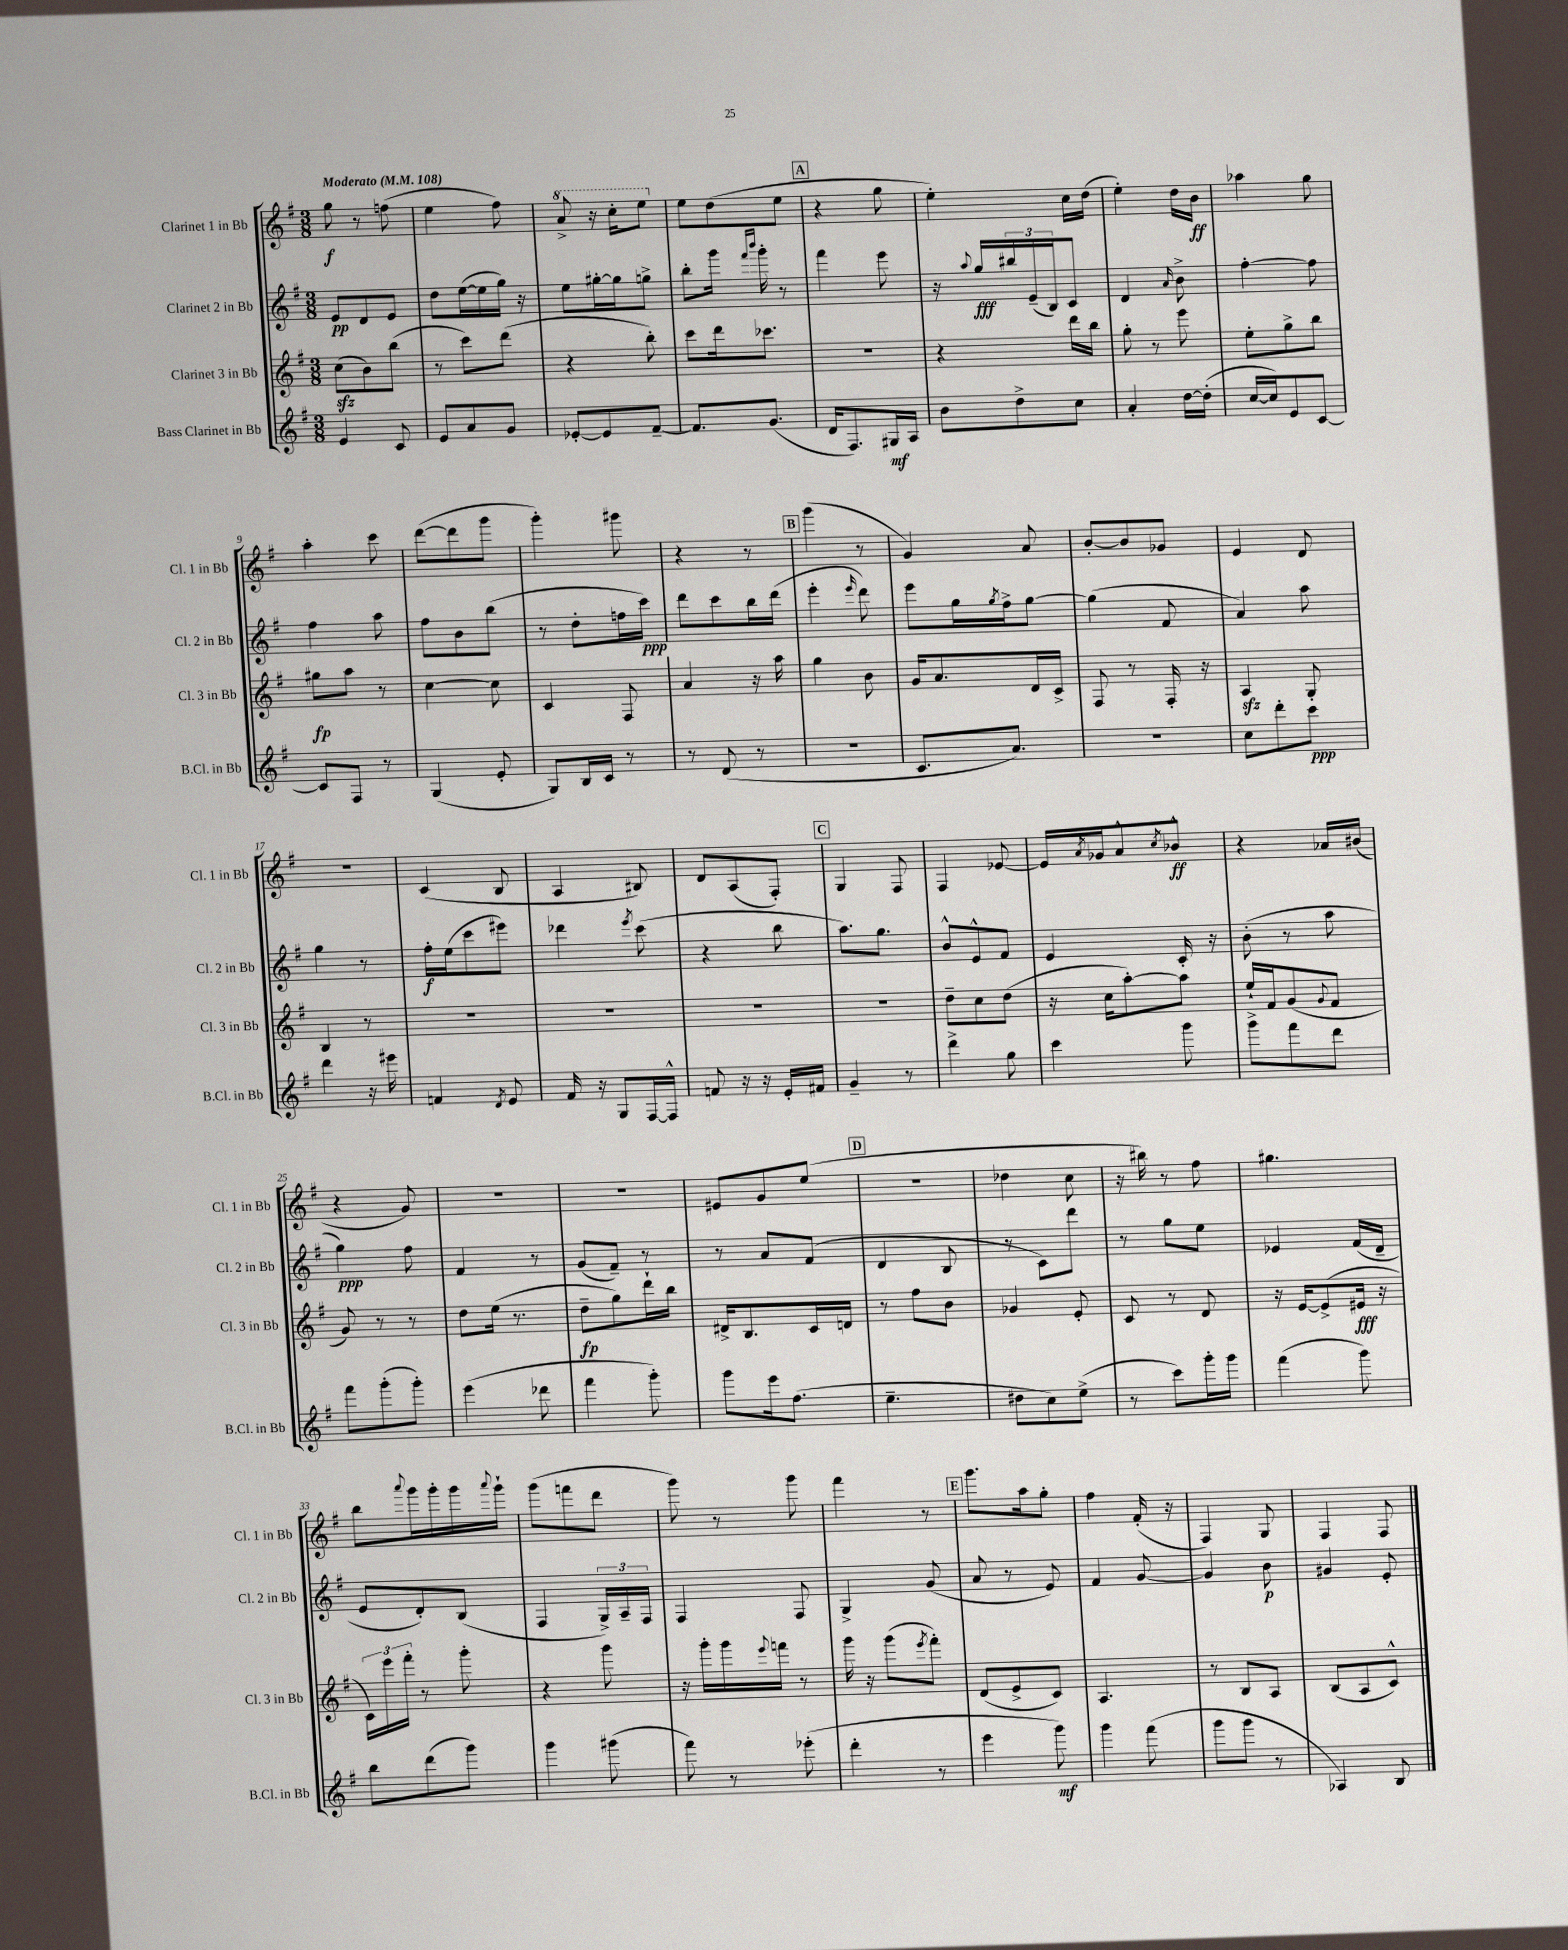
<<
\new StaffGroup <<
\new Staff = "s0" \with { instrumentName = "Clarinet 1 in Bb" shortInstrumentName = "Cl. 1 in Bb" } {
    \clef treble \key g \major \numericTimeSignature \time 3/8 \tempo "Moderato" 4 = 108
    g''8\f r8 f''8( |
    e''4 fis''8) |
    \ottava #1 a''8-> r16 c'''16-. e'''8 \ottava #0 |
    e''8 d''8( e''8 |
    \mark \markup { \box "A" } r4 g''8 |
    e''4-.) c''16 d''16( |
    e''4-.) d''16 b'16\ff |
    aes''4 g''8 |
    a''4-. c'''8 |
    d'''8~( d'''8 g'''8 |
    g'''4-.) gis'''8 |
    r4 r8 |
    \mark \markup { \box "B" } g'''4( r8 |
    g'4) a'8 |
    b'8~-. b'8 ges'8 |
    e'4 d'8 |
    R4. |
    c'4( b8 |
    a4 bis8) |
    d'8 a8( fis8-.) |
    \mark \markup { \box "C" } g4 fis8 |
    fis4 ees'8~ |
    ees'16 \acciaccatura { a'8 } ges'16 a'8-^ \acciaccatura { c''8 } bes'8-^\ff |
    r4 aes'16 bis'16( |
    r4 g'8) |
    R4. |
    R4. |
    eis'8 g'8 e''8( |
    \mark \markup { \box "D" } R4. |
    des''4 c''8 |
    r16 bis''16) r8 fis''8 |
    gis''4. |
    b''8 \appoggiatura { a'''8 } g'''16 g'''16-. g'''16 \appoggiatura { a'''8 } g'''16-! |
    g'''8( f'''8 d'''8 |
    g'''8) r8 g'''8 |
    fis'''4 r8 |
    \mark \markup { \box "E" } g'''8. a''16 g''8-. |
    fis''4 fis'16-.( r16 |
    fis4) g8 |
    fis4 fis8 \bar "|." |
}
\new Staff = "s1" \with { instrumentName = "Clarinet 2 in Bb" shortInstrumentName = "Cl. 2 in Bb" } {
    \clef treble \key g \major \numericTimeSignature \time 3/8
    e'8\pp d'8 e'8 |
    d''8 e''16~( e''16 g''16) r16 |
    e''8 gis''16~-. gis''16 g''8-> |
    b''8-. g'''16 \grace { fis'''16 b'''16 } g'''16-. r8 |
    \mark \markup { \box "A" } fis'''4 e'''8 |
    r16 \appoggiatura { a''8 } g''16\fff \tuplet 3/2 { bis''16 e'16--( b16) } c'8 |
    d'4 \grace { a'16 } b'8-> |
    fis''4~-. fis''8 |
    fis''4 a''8 |
    fis''8 b'8 b''8( |
    r8 d''8-. f''16 c'''16\ppp) |
    d'''8 c'''8 b''16 d'''16( |
    \mark \markup { \box "B" } e'''4-. \grace { e'''16 } d'''8) |
    e'''8 g''16 \acciaccatura { g''8 } fis''16-> g''8~ |
    g''4( fis'8 |
    a'4) a''8 |
    g''4 r8 |
    fis''16-.\f e''16( c'''8 eis'''8) |
    des'''4 \acciaccatura { e'''8 } c'''8( |
    r4 b''8 |
    \mark \markup { \box "C" } a''8.) g''8. |
    b'8-^ e'8-^ fis'8 |
    e'4 c'16-. r16 |
    b'8-.( r8 a''8 |
    g''4\ppp) fis''8 |
    fis'4 r8 |
    g'8( fis'8--) r8 |
    r8 a'8 fis'8( |
    \mark \markup { \box "D" } d'4 b8 |
    r8 c'8) d'''8 |
    r8 g''8 e''8 |
    ees'4 fis'16( d'16-- |
    e'8 d'8-.) b8( |
    fis4 \tuplet 3/2 { g16->) a16-- fis16 } |
    fis4 fis8 |
    g4-> g'8( |
    \mark \markup { \box "E" } a'8 r8 e'8) |
    fis'4 g'8~ |
    g'4 b'8\p |
    gis'4 e'8-. \bar "|." |
}
\new Staff = "s2" \with { instrumentName = "Clarinet 3 in Bb" shortInstrumentName = "Cl. 3 in Bb" } {
    \clef treble \key g \major \numericTimeSignature \time 3/8
    c''8\sfz( b'8) b''8( |
    r8 c'''8) d'''8( |
    r4 b''8-.) |
    c'''8 d'''16 ces'''8. |
    \mark \markup { \box "A" } R4. |
    r4 d'''16 b''16 |
    g''8-. r8 e'''8 |
    e''8-. g''8-> b''8 |
    gis''8\fp a''8 r8 |
    c''4~ c''8 |
    c'4 fis8 |
    a'4 r16 a''16 |
    \mark \markup { \box "B" } g''4 b'8 |
    g'16 a'8. d'16 c'16-> |
    fis8 r8 fis16-. r16 |
    a4\sfz g8-. |
    b4 r8 |
    R4. |
    R4. |
    R4. |
    \mark \markup { \box "C" } R4. |
    d''8-- c''8 d''8( |
    r16 c''16 a''8~-.) a''8 |
    e''16-! fis'16 g'8( \appoggiatura { g'8 } fis'8 |
    g'8) r8 r8 |
    d''8 e''16( r8. |
    d''8--\fp g''8) d'''16-! b''16 |
    dis'16-> b8. c'16 d'16 |
    \mark \markup { \box "D" } r8 fis''8 b'8 |
    ges'4 e'8-. |
    c'8 r8 d'8 |
    r16 e'16~ e'8->( eis'16\fff r16 |
    \tuplet 3/2 { c'16) e'''16 fis'''16-. } r8 g'''8-. |
    r4 g'''8 |
    r16 g'''16-. g'''16 \appoggiatura { e'''8 } f'''16 r8 |
    g'''16 r16 g'''8( \acciaccatura { e'''8 } fis'''8-.) |
    \mark \markup { \box "E" } d'8( e'8-> c'8) |
    a4. |
    r8 b8 a8 |
    b8( a8 c'8-^) \bar "|." |
}
\new Staff = "s3" \with { instrumentName = "Bass Clarinet in Bb" shortInstrumentName = "B.Cl. in Bb" } {
    \clef treble \key g \major \numericTimeSignature \time 3/8
    e'4 c'8 |
    e'8 a'8 g'8 |
    ees'8~-. ees'8 fis'8~-- |
    fis'8. g'8.( |
    \mark \markup { \box "A" } d'16 fis8.) gis16\mf a16 |
    b'8 d''8-> c''8 |
    a'4-. d''16~ d''16-.( |
    c''16~ c''16) e'8 c'8~ |
    c'8 fis8 r8 |
    g4( e'8-. |
    g8) b16 c'16 r8 |
    r8 d'8( r8 |
    \mark \markup { \box "B" } R4. |
    c'8. a'8.) |
    R4. |
    c''8 d'''8-. c'''8\ppp |
    d'''4 r16 eis'''16 |
    f'4 \acciaccatura { d'8 } e'8 |
    fis'16 r16 g8 fis16~ fis16-^ |
    f'8 r16 r16 e'16-. fis'16 |
    \mark \markup { \box "C" } g'4-- r8 |
    d'''4-> g''8 |
    c'''4 g'''8 |
    g'''8-> fis'''8 d'''8 |
    fis'''8 g'''8-.( g'''8-.) |
    e'''4( des'''8 |
    fis'''4 g'''8-.) |
    g'''8 e'''16 fis''8.( |
    \mark \markup { \box "D" } e''4.-- |
    dis''8 c''8) e''8->( |
    r8 c'''8) g'''16-. g'''16 |
    fis'''4( g'''8) |
    b''8 d'''8( g'''8) |
    g'''4 gis'''8( |
    fis'''8) r8 ees'''8-.( |
    d'''4-. r8 |
    \mark \markup { \box "E" } e'''4 g'''8\mf) |
    g'''4 fis'''8( |
    g'''8 g'''8 r8 |
    aes4) b8 \bar "|." |
}
>>
>>
